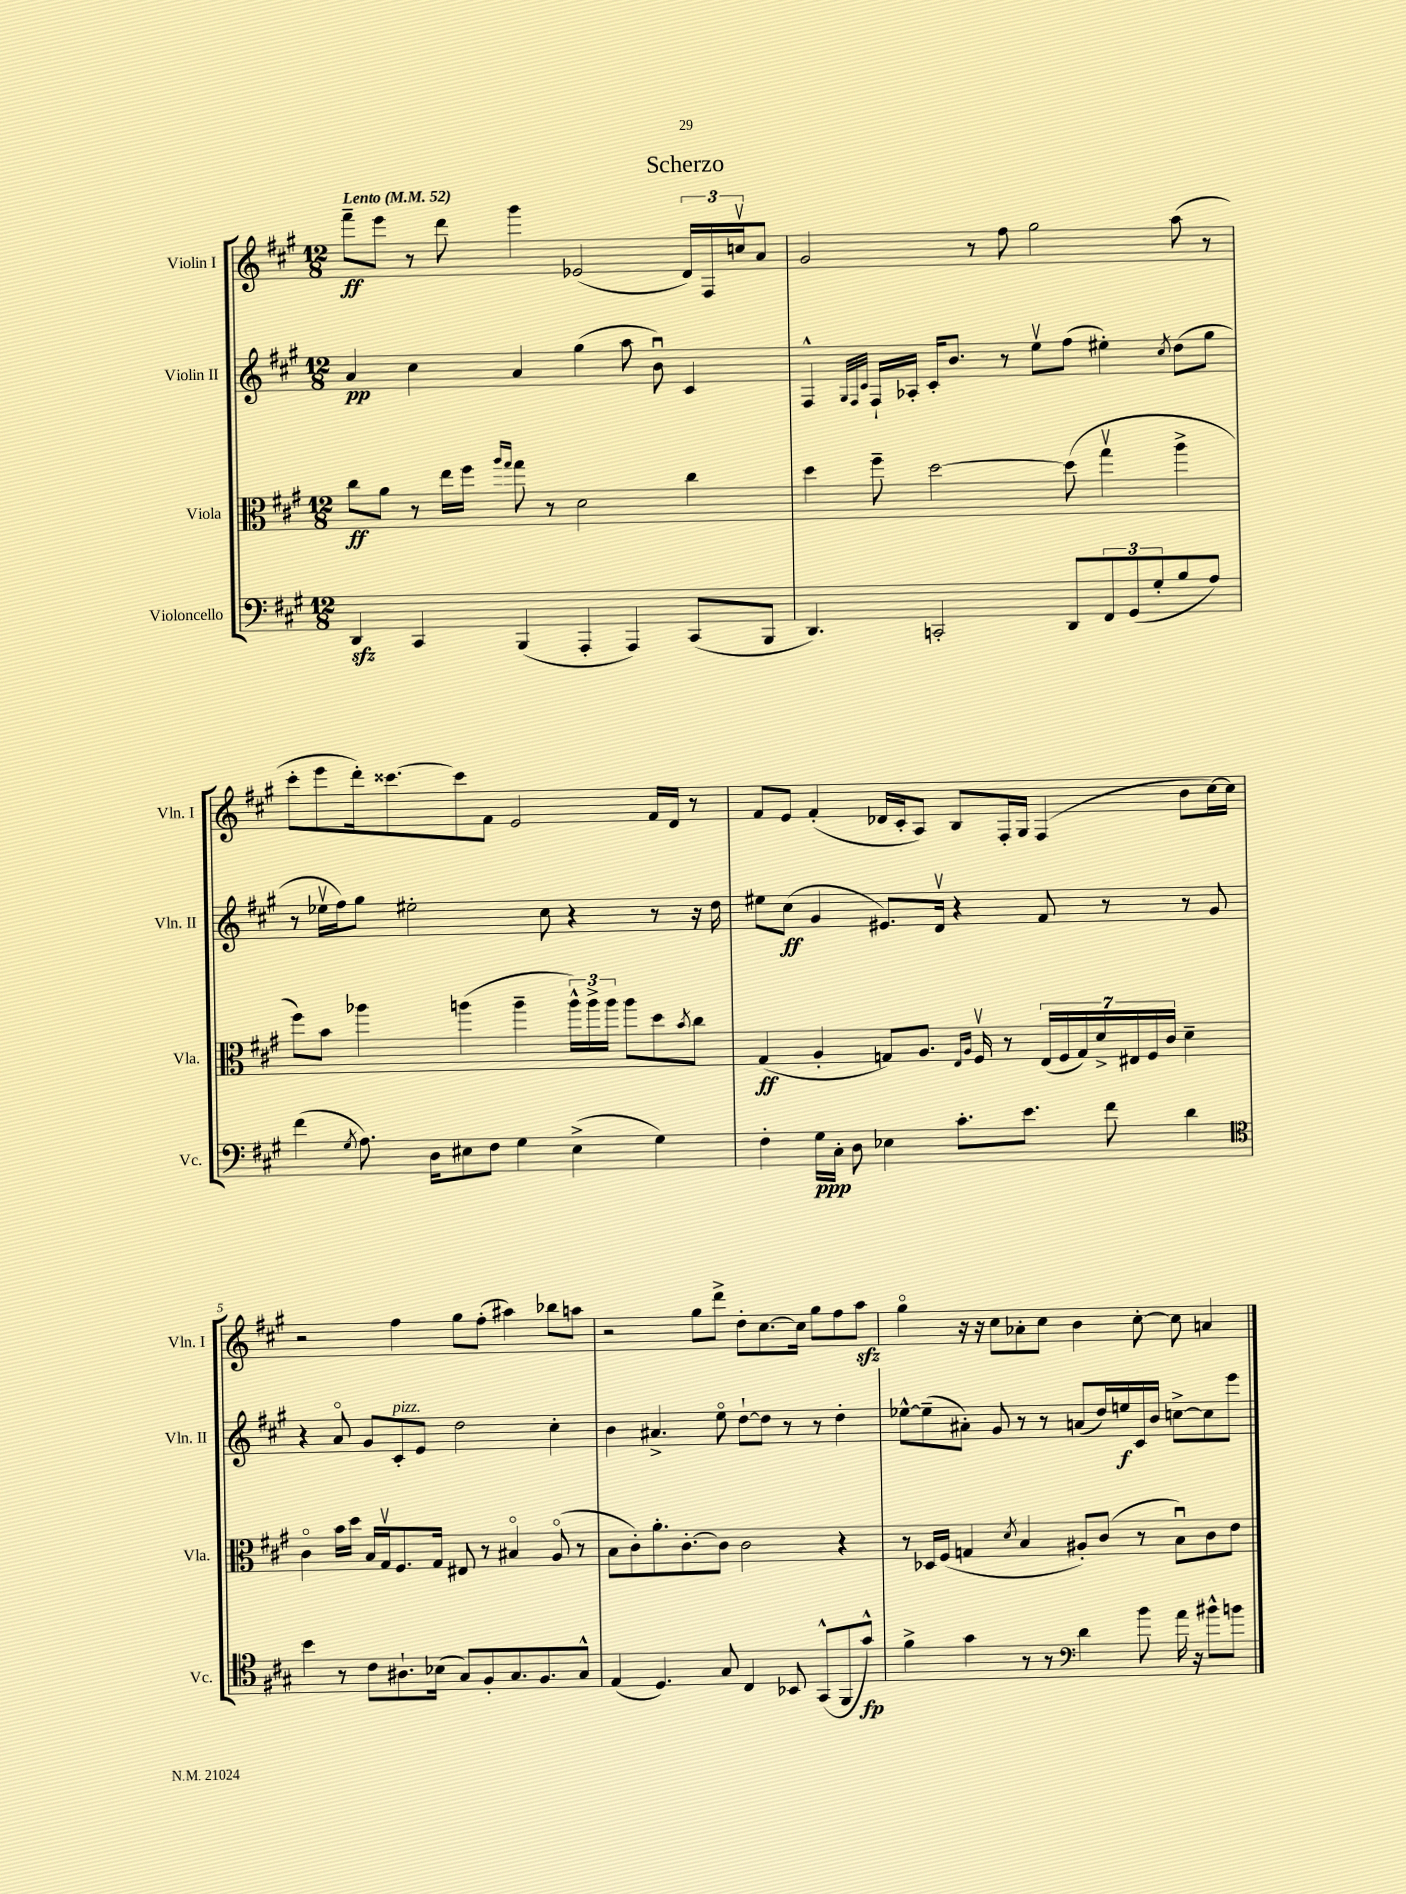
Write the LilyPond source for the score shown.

\header { title = "Scherzo" }
<<
\new StaffGroup <<
\new Staff = "s0" \with { instrumentName = "Violin I" shortInstrumentName = "Vln. I" } {
    \clef treble \key a \major \numericTimeSignature \time 12/8 \tempo "Lento" 4 = 52
    fis'''8--\ff e'''8 r8 d'''8 gis'''4 ees'2( \tuplet 3/2 { d'16) fis16 c''16\upbow } a'8 |
    gis'2 r8 fis''8 gis''2 a''8( r8 |
    cis'''8-. e'''8 d'''16-.) cisis'''8.~ cisis'''8 fis'8 e'2 fis'16 d'16 r8 |
    fis'8 e'8 fis'4-.( des'16 cis'16-. a8) b8 fis16-. gis16 fis4( b'8 cis''16~) cis''16 |
    r2 fis''4 gis''8 fis''8-.( ais''4) bes''8 a''8 |
    r2 gis''8 d'''8-> d''8-. cis''8.~ cis''16 gis''8 fis''8 a''8\sfz |
    gis''4\flageolet r16 r16 cis''8 aes'8-. cis''8 b'4 cis''8~-. cis''8 a'4 \bar "|." |
}
\new Staff = "s1" \with { instrumentName = "Violin II" shortInstrumentName = "Vln. II" } {
    \clef treble \key a \major \numericTimeSignature \time 12/8
    a'4\pp cis''4 a'4 gis''4( a''8 b'8\downbow) cis'4 |
    fis4-^ \grace { gis32 fis32 cis'32 } fis16-! aes16-. cis'16-. b'8. r8 e''8\upbow fis''8( eis''4-.) \acciaccatura { cis''8 } d''8( gis''8 |
    r8 ees''16\upbow fis''16) gis''8 eis''2-. cis''8 r4 r8 r16 d''16 |
    eis''8 cis''8\ff( gis'4 eis'8.) d'16\upbow r4 fis'8 r8 r8 gis'8 |
    r4 a'8\flageolet gis'8 cis'8-.^\markup { \italic "pizz." } e'8 d''2 cis''4-. |
    b'4 ais'4.-> e''8\flageolet d''8~-! d''8 r8 r8 d''4-. |
    ees''8~-^ ees''8--( ais'8-.) gis'8 r8 r8 a'8( d''16) e''16\f cis'16 b'16 c''8~-> c''8 e'''8 \bar "|." |
}
\new Staff = "s2" \with { instrumentName = "Viola" shortInstrumentName = "Vla." } {
    \clef alto \key a \major \numericTimeSignature \time 12/8
    cis''8\ff a'8 r8 e''16 fis''16 \grace { a''16 gis''16 } gis''8 r8 d'2 cis''4 |
    d''4 fis''8-- d''2~ d''8( gis''4\upbow a''4-> |
    fis''8) b'8 aes''4 a''4( a''4-- \tuplet 3/2 { a''16-^) a''16-> a''16 } a''8 d''8 \acciaccatura { b'8 } cis''8 |
    gis4\ff( a4-. g8) a8. \grace { e16 a16 } fis16\upbow r8 \tuplet 7/4 { e16( fis16 g16) d'16-> eis16 fis16 cis'16 } d'4-- |
    cis'4\flageolet b'16 d''16 b16 gis16\upbow fis8. gis16 eis8 r8 bis4\flageolet a8\flageolet( r8 |
    b8 cis'8-.) a'8.-. cis'8.~-. cis'8 cis'2 r4 |
    r8 des16 fis16( g4 \acciaccatura { d'8 } b4 ais8-.) cis'8( r8 b8\downbow) cis'8 e'8 \bar "|." |
}
\new Staff = "s3" \with { instrumentName = "Violoncello" shortInstrumentName = "Vc." } {
    \clef bass \key a \major \numericTimeSignature \time 12/8
    d,4\sfz cis,4 b,,4( a,,4-. a,,4) cis,8( b,,8 |
    d,4.) c,2-. d,8 \tuplet 3/2 { fis,8 gis,8( gis8-. } b8 a8) |
    fis'4( \acciaccatura { gis8 } a8.) d16 eis8 fis8 gis4 eis4->( gis4) |
    fis4-. gis16\ppp cis16-. d8 ees4 cis'8.-. e'8. fis'8 d'4 |
    \clef tenor b'4 r8 cis'8 ais8.-! bes16( gis8) fis8-. gis8. fis8. gis8-^ |
    e4( d4.) gis8 cis4 bes,8 gis,8-^( fis,8 gis'8-^\fp) |
    fis'4-> gis'4 r8 r8 \clef bass d'4 b'8 a'16 r16 bis'8-^ b'8 \bar "|." |
}
>>
>>
\layout { \context { \Score \override BarNumber.break-visibility = ##(#f #t #t) barNumberVisibility = #(every-nth-bar-number-visible 5) } }
